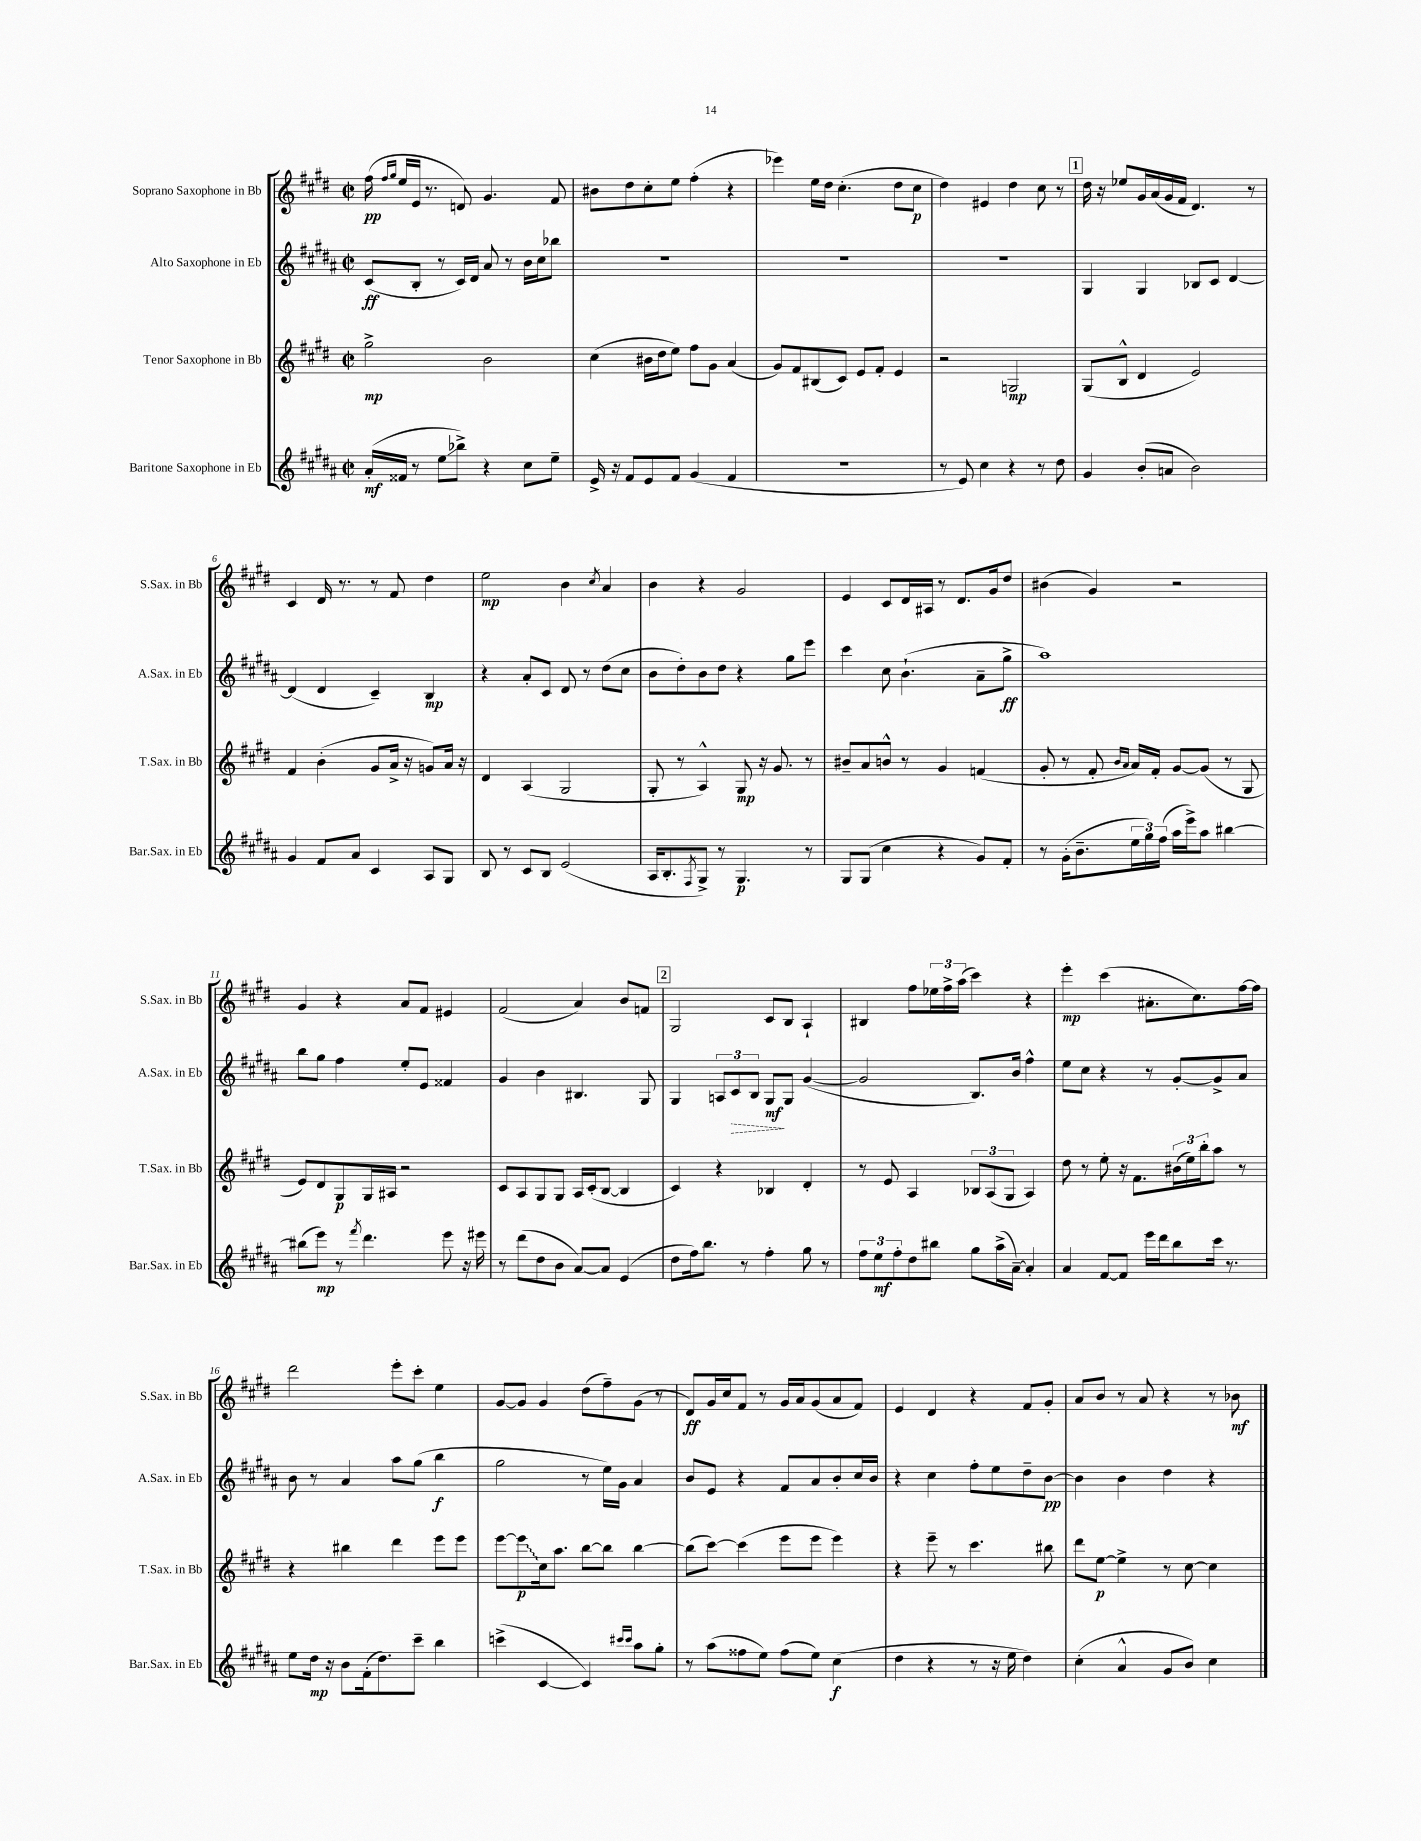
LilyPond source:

<<
\new StaffGroup <<
\new Staff = "s0" \with { instrumentName = "Soprano Saxophone in Bb" shortInstrumentName = "S.Sax. in Bb" } {
    \clef treble \key e \major \defaultTimeSignature \time 2/2
    fis''16\pp( \grace { fis''16 gis''16 } e''16 e'16 r8. d'8) gis'4. fis'8 |
    bis'8 dis''8 cis''8-. e''8 fis''4-.( r4 |
    ees'''4) e''16 dis''16 cis''4.-.( dis''8 cis''8\p |
    dis''4) eis'4 dis''4 cis''8 r8 |
    \mark \markup { \box "1" } dis''16 r16 ees''8 gis'16 a'16( gis'16 fis'16 dis'4.) r8 |
    cis'4 dis'16 r8. r8 fis'8 dis''4 |
    e''2\mp b'4 \acciaccatura { cis''8 } a'4 |
    b'4 r4 gis'2 |
    e'4 cis'8 dis'16 ais16 r8 dis'8. gis'16 dis''8 |
    bis'4( gis'4) r2 |
    gis'4 r4 a'8 fis'8 eis'4 |
    fis'2( a'4) b'8 f'8 |
    \mark \markup { \box "2" } gis2 cis'8 b8 a4-! |
    bis4 fis''8 \tuplet 3/2 { ees''16 fis''16-> a''16( } cis'''4) r4 |
    e'''4-.\mp cis'''4( ais'8.-. cis''8.) fis''16~ fis''16 |
    dis'''2 e'''8-. cis'''8-. e''4 |
    gis'8~ gis'8 gis'4 dis''8( fis''8--) gis'8( r8 |
    dis'8\ff) gis'16 cis''16 fis'8 r8 gis'16 a'16 gis'8( a'8 fis'8) |
    e'4 dis'4 r4 fis'8 gis'8-. |
    a'8 b'8 r8 a'8 r4 r8 bes'8\mf \bar "|." |
}
\new Staff = "s1" \with { instrumentName = "Alto Saxophone in Eb" shortInstrumentName = "A.Sax. in Eb" } {
    \clef treble \key b \major \defaultTimeSignature \time 2/2
    cis'8\ff( b8-. r8 cis'16) dis'16 ais'8 r8 b'16 cis''16 bes''8 |
    R1 |
    R1 |
    R1 |
    \mark \markup { \box "1" } gis4 gis4 bes8 cis'8 dis'4~ |
    dis'4( dis'4 cis'4--) b4\mp |
    r4 ais'8-. cis'8 dis'8 r8 dis''8( cis''8 |
    b'8 dis''8-.) b'8 dis''8 r4 gis''8 e'''8 |
    cis'''4 cis''8 b'4.-!( ais'8-- gis''8->\ff |
    ais''1) |
    b''8 gis''8 fis''4 e''8-. e'8 fisis'4 |
    gis'4 b'4 bis4. gis8 |
    \mark \markup { \box "2" } gis4 \tuplet 3/2 { a8 \once \override Hairpin.style = #'dashed-line cis'8\> b8 } gis8\mf\! gis8 gis'4~( |
    gis'2 b8.) b'16 fis''4-^ |
    e''8 cis''8 r4 r8 gis'8~-. gis'8-> ais'8 |
    b'8 r8 ais'4 ais''8 gis''8( b''4\f |
    gis''2 r8 e''16) gis'16 ais'4 |
    b'8 e'8 r4 fis'8 ais'8 b'8-. cis''16 b'16 |
    r4 cis''4 fis''8-. e''8 dis''8-- b'8~\pp |
    b'4 b'4 dis''4 r4 \bar "|." |
}
\new Staff = "s2" \with { instrumentName = "Tenor Saxophone in Bb" shortInstrumentName = "T.Sax. in Bb" } {
    \clef treble \key e \major \defaultTimeSignature \time 2/2
    gis''2->\mp b'2 |
    cis''4( bis'16 dis''16 e''8) fis''8 gis'8 a'4( |
    gis'8) fis'8 bis8( cis'8) e'8 fis'8-. e'4 |
    r2 g2\mp |
    \mark \markup { \box "1" } gis8( b8-^ dis'4 e'2) |
    fis'4 b'4-.( gis'8 a'16-> r16 g'8) a'16 r16 |
    dis'4 a4( gis2 |
    gis8-. r8 a4-^) gis8\mp r16 gis'8. r8 |
    bis'8-- a'8 b'8-^ r8 gis'4 f'4( |
    gis'8-. r8 fis'8-. \grace { b'16 a'16 } a'16) fis'16-. gis'8~ gis'8( r8 gis8 |
    e'8) dis'8 gis8\p gis16 ais16 r2 |
    cis'8 a8 gis8 gis8 a16 cis'16-.( b8~ b4 |
    \mark \markup { \box "2" } cis'4) r4 bes4 dis'4-. |
    r8 e'8 a4 \tuplet 3/2 { bes8 a8( gis8 } a4) |
    dis''8 r8 e''8-. r16 fis'8. \tuplet 3/2 { bis'16( e''16) b''16-. } a''8 r8 |
    r4 bis''4 dis'''4 e'''8 e'''8 |
    e'''8~ \once \override Glissando.style = #'zigzag e'''8\glissando\p cis''16 a''8. b''8~ b''8 b''4~ |
    b''8( cis'''8~) cis'''4( e'''8 e'''8 e'''4) |
    r4 e'''8-- r8 cis'''4. bis''8 |
    dis'''8 e''8~\p e''4-> r8 cis''8~ cis''4 \bar "|." |
}
\new Staff = "s3" \with { instrumentName = "Baritone Saxophone in Eb" shortInstrumentName = "Bar.Sax. in Eb" } {
    \clef treble \key b \major \defaultTimeSignature \time 2/2
    ais'16-.\mf( fisis'16 r8 e''8\glissando bes''8->) r4 cis''8 e''8-- |
    e'16-> r16 fis'8 e'8 fis'8 gis'4( fis'4 |
    R1 |
    r8 e'8) cis''4 r4 r8 dis''8 |
    \mark \markup { \box "1" } gis'4 b'8-.( a'8 b'2) |
    gis'4 fis'8 ais'8 cis'4 ais8 gis8 |
    b8 r8 cis'8 b8 e'2( |
    ais16 b8.-. \acciaccatura { fis8 } gis8->) r8 gis4.\p r8 |
    gis8 gis8( cis''4 r4 gis'8) fis'8-. |
    r8 gis'16-.( b'8.-- \tuplet 3/2 { e''16 gis''16) fis''16( } ais''16 e'''16->) ais''8 bis''4~ |
    bis''8( e'''8\mp) r8 \acciaccatura { fis'''8 } dis'''4. e'''8 r16 eis'''16 |
    r8 dis'''8( dis''8 b'8 ais'8~) ais'8 e'4( |
    \mark \markup { \box "2" } dis''8 fis''16) b''8. r8 fis''4-. gis''8 r8 |
    \tuplet 3/2 { fis''8 e''8\mf fis''8-. } dis''8 bis''8 gis''8 ais''16->( ais'16~--) ais'4-. |
    ais'4 fis'8~ fis'8 e'''16 dis'''16 b''8 cis'''16 r8. |
    e''8 dis''16\mp r16 b'8 fis'16-.( dis''8.) cis'''8-- b''4 |
    c'''4->( cis'4~ cis'4) \grace { cis'''16 cis'''16 } ais''8 gis''8-. |
    r8 ais''8( fisis''8 e''8) fisis''8( e''8) cis''4\f( |
    dis''4 r4 r8 r16 e''16 dis''4) |
    cis''4-.( ais'4-^ gis'8 b'8) cis''4 \bar "|." |
}
>>
>>
